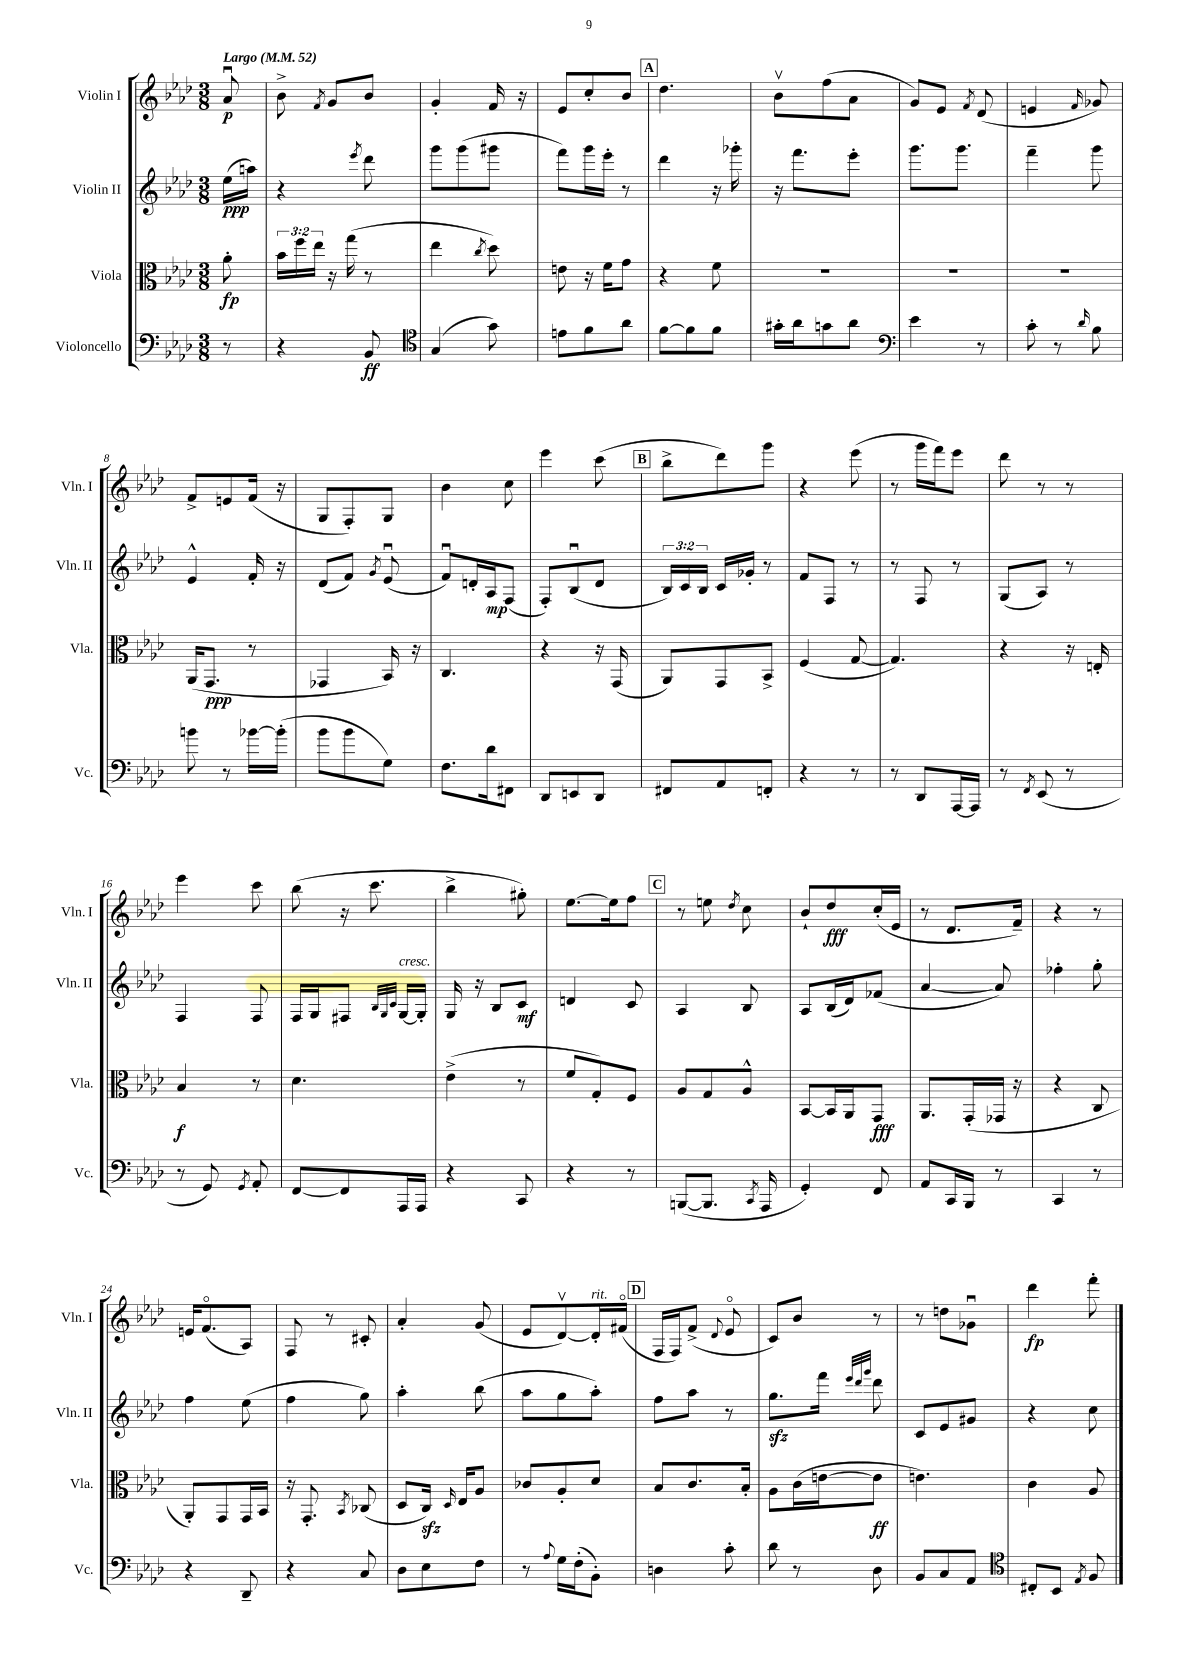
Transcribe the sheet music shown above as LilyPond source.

<<
\new StaffGroup <<
\new Staff = "s0" \with { instrumentName = "Violin I" shortInstrumentName = "Vln. I" } {
    \clef treble \key aes \major \numericTimeSignature \time 3/8 \partial 8 \tempo "Largo" 4 = 52
    \autoBeamOff aes'8\downbow\p |
    bes'8-> \acciaccatura { f'8 } g'8[ bes'8] |
    g'4-. f'16 r16 |
    ees'8[ c''8-. bes'8] |
    \mark \markup { \box "A" } des''4. |
    bes'8[\upbow f''8( aes'8] |
    g'8[) ees'8] \acciaccatura { f'8 } des'8( |
    e'4 \grace { f'16 } ges'8) |
    f'8[-> e'8 f'16]( r16 |
    g8[ f8-.) g8] |
    bes'4 c''8 |
    ees'''4 c'''8( |
    \mark \markup { \box "B" } bes''8[-> des'''8) g'''8] |
    r4 ees'''8( |
    r8 g'''16[ f'''16) ees'''8] |
    des'''8 r8 r8 |
    ees'''4 c'''8 |
    bes''8( r16 c'''8. |
    bes''4-> gis''8-.) |
    ees''8.[~ ees''16 f''8] |
    \mark \markup { \box "C" } r8 e''8 \acciaccatura { des''8 } c''8 |
    bes'8[-! des''8\fff c''16-.( ees'16] |
    r8 des'8.[ f'16]--) |
    r4 r8 |
    e'16[ f'8.\flageolet( aes8]) |
    f8 r8 cis'8-. |
    aes'4-. g'8( |
    ees'8[ des'8~\upbow) des'16-.^\markup { \italic "rit." } fis'16]\flageolet( |
    \mark \markup { \box "D" } f16[ f16) f'8]->( \appoggiatura { des'8 } ees'8\flageolet |
    c'8[) bes'8] r8 |
    r8 d''8[ ges'8]\downbow |
    des'''4\fp f'''8-. \bar "|." |
}
\new Staff = "s1" \with { instrumentName = "Violin II" shortInstrumentName = "Vln. II" } {
    \clef treble \key aes \major \numericTimeSignature \time 3/8 \override Staff.TupletNumber.text = #tuplet-number::calc-fraction-text \partial 8
    \autoBeamOff ees''16[\ppp( a''16]) |
    r4 \acciaccatura { ees'''8 } des'''8 |
    g'''8[ g'''8( gis'''8] |
    f'''8[) g'''16 ees'''16]-. r8 |
    \mark \markup { \box "A" } des'''4 r16 ges'''16-. |
    r16 f'''8.[ ees'''8]-. |
    g'''8.[ g'''8.] |
    f'''4-- g'''8 |
    ees'4-^ f'16-. r16 |
    des'8[( f'8]) \acciaccatura { g'8 } ees'8\downbow( |
    f'8[\downbow) d'16-. aes16\mp f8]( |
    f8[-.) bes8\downbow( des'8] |
    \mark \markup { \box "B" } \tuplet 3/2 { bes16[) c'16 bes16] } c'16[ ges'16]-. r8 |
    f'8[ f8] r8 |
    r8 f8 r8 |
    g8[( aes8]) r8 |
    f4 f8 |
    f16[ g16 fis8] \grace { bes32[ g32 c'32] } g16[~^\markup { \italic "cresc." } g16]-. |
    g16 r16 bes8[ c'8]\mf |
    d'4 c'8 |
    \mark \markup { \box "C" } aes4 bes8 |
    aes8[ bes16( des'16) fes'8]( |
    aes'4~ aes'8) |
    fes''4-. g''8-. |
    f''4 ees''8( |
    f''4 g''8) |
    aes''4-. bes''8( |
    aes''8[ g''8 aes''8]-.) |
    \mark \markup { \box "D" } f''8[ aes''8] r8 |
    g''8.[\sfz f'''16] \grace { ees'''32[ des'''32 g'''32] } des'''8 |
    c'8[ ees'8 gis'8] |
    r4 c''8 \bar "|." |
}
\new Staff = "s2" \with { instrumentName = "Viola" shortInstrumentName = "Vla." } {
    \clef alto \key aes \major \numericTimeSignature \time 3/8 \override Staff.TupletNumber.text = #tuplet-number::calc-fraction-text \partial 8
    \autoBeamOff aes'8-.\fp |
    \tuplet 3/2 { bes'16[ f''16 ees''16] } r16 g''16( r8 |
    ees''4 \acciaccatura { c''8 } des''8) |
    e'8 r16 f'16[ g'8] |
    \mark \markup { \box "A" } r4 f'8 |
    R4. |
    R4. |
    R4. |
    aes,16[( g,8.]\ppp r8 |
    ges,4 bes,16) r16 |
    c4. |
    r4 r16 g,16( |
    \mark \markup { \box "B" } aes,8[) g,8 bes,8]-> |
    f4( g8~ |
    g4.) |
    r4 r16 e16-. |
    bes4\f r8 |
    des'4. |
    ees'4->( r8 |
    f'8[ g8-.) f8] |
    \mark \markup { \box "C" } aes8[ g8 aes8]-^ |
    bes,8[~ bes,16 aes,16 g,8]\fff |
    aes,8.[ g,16-.( ges,16] r16 |
    r4 c8 |
    aes,8[-.) g,8 g,16 bes,16] |
    r16 g,8.-. \acciaccatura { bes,8 } ces8( |
    des8[ c16]\sfz) \grace { des16 } ees16[ aes8] |
    ces'8[ aes8-. des'8] |
    \mark \markup { \box "D" } bes8[ c'8. bes16]-. |
    aes8[ c'16( e'16~ e'8]\ff |
    e'4.) |
    c'4 aes8 \bar "|." |
}
\new Staff = "s3" \with { instrumentName = "Violoncello" shortInstrumentName = "Vc." } {
    \clef bass \key aes \major \numericTimeSignature \time 3/8 \partial 8
    \autoBeamOff r8 |
    r4 bes,8\ff |
    \clef tenor g4( g'8) |
    e'8[ f'8 aes'8] |
    \mark \markup { \box "A" } f'8[~ f'8 f'8] |
    gis'16[-. aes'16 g'8 aes'8] |
    \clef bass ees'4 r8 |
    c'8-. r8 \grace { des'16 } bes8 |
    b'8 r8 bes'16[~ bes'16]-.( |
    bes'8[ bes'8 g8]) |
    f8.[ des'16 fis,8] |
    des,8[ e,8 des,8] |
    \mark \markup { \box "B" } fis,8[ aes,8 f,8]-. |
    r4 r8 |
    r8 des,8[ aes,,16~ aes,,16] |
    r8 \acciaccatura { f,8 } ees,8( r8 |
    r8 g,8) \acciaccatura { g,8 } aes,8-. |
    f,8[~ f,8 aes,,16 aes,,16] |
    r4 c,8 |
    r4 r8 |
    \mark \markup { \box "C" } b,,8[~( b,,8.] \acciaccatura { c,8 } aes,,16 |
    g,4-.) f,8 |
    aes,8[ c,16 bes,,16] r8 |
    c,4 r8 |
    r4 des,8-- |
    r4 c8 |
    des8[ ees8 f8] |
    r8 \appoggiatura { aes8 } g16[ f16-.( bes,8]-.) |
    \mark \markup { \box "D" } d4 c'8-. |
    des'8 r8 des8 |
    bes,8[ c8 aes,8] |
    \clef tenor cis8[-. bes,8] \acciaccatura { ees8 } f8 \bar "|." |
}
>>
>>
